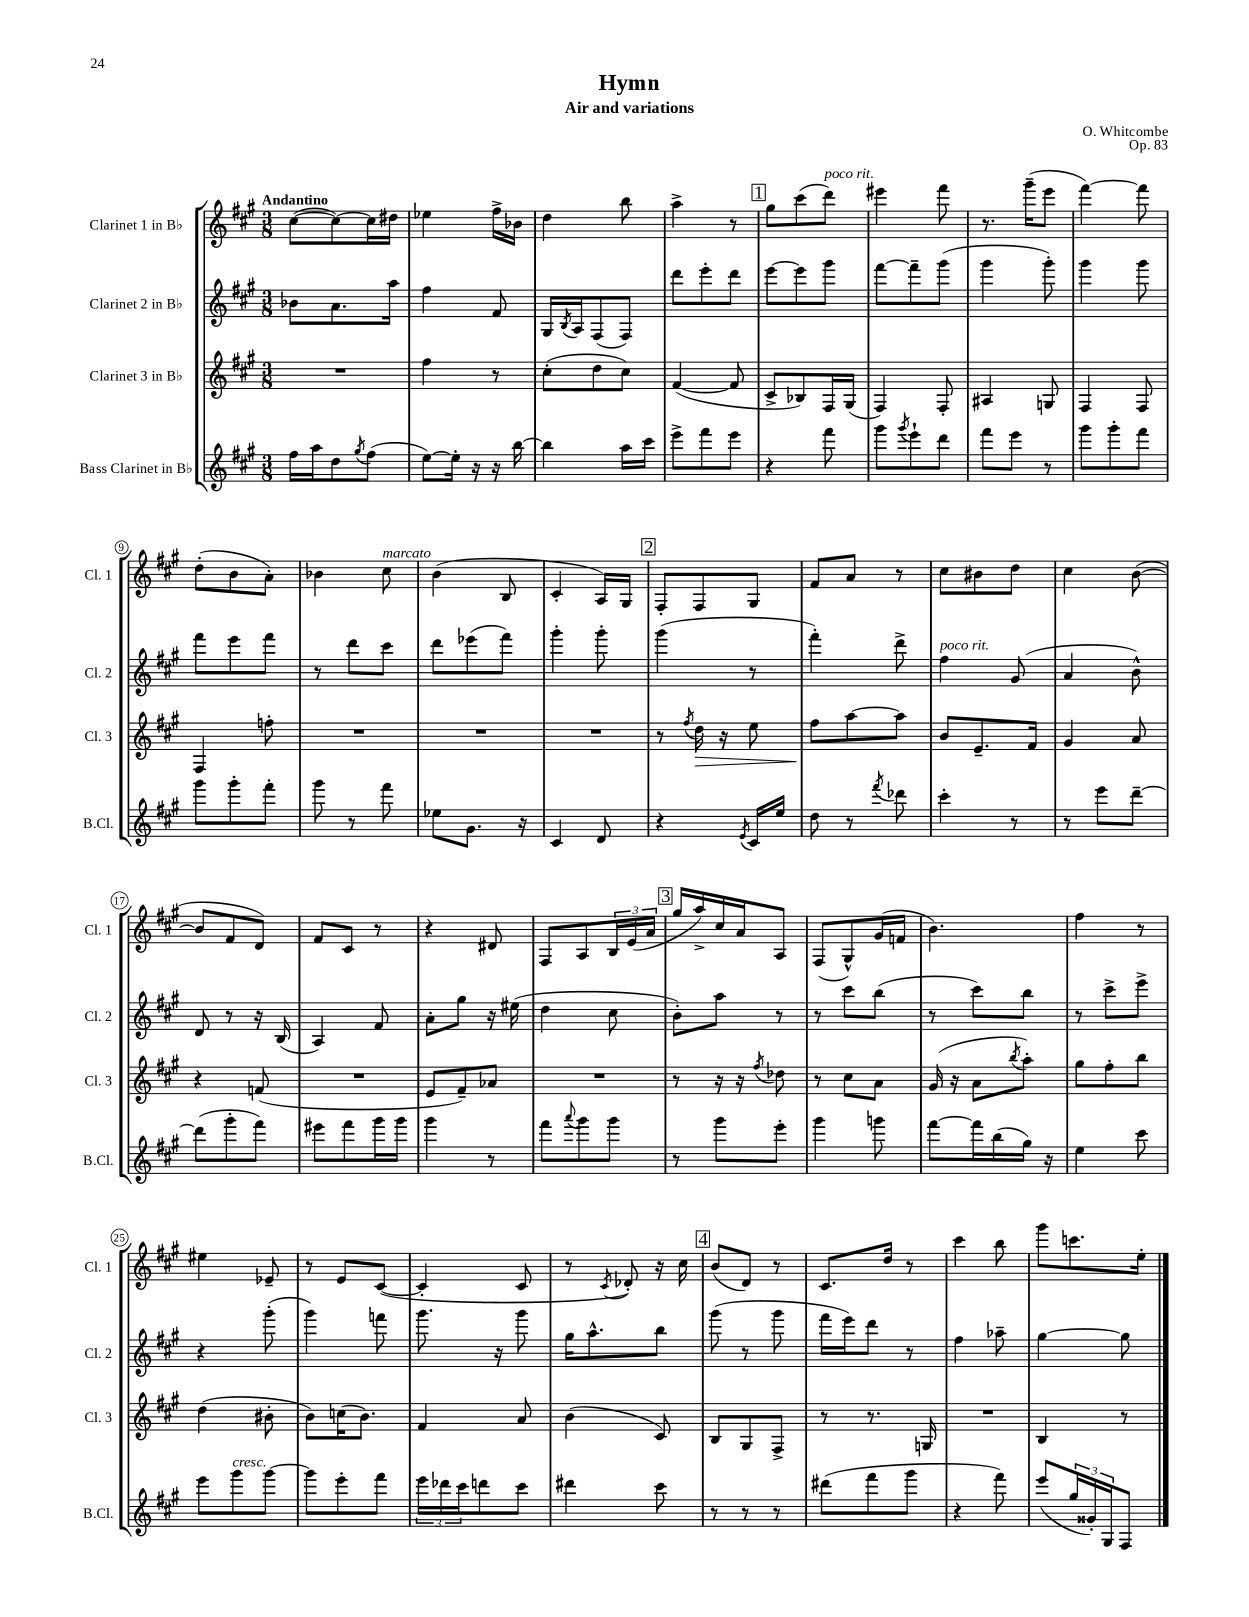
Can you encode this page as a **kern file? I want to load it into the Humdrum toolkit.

**kern	**kern	**kern	**kern
*staff4	*staff3	*staff2	*staff1
*clefG2	*clefG2	*clefG2	*clefG2
*k[f#c#g#]	*k[f#c#g#]	*k[f#c#g#]	*k[f#c#g#]
*M3/8	*M3/8	*M3/8	*M3/8
16ff#	4.r	8b-	([8cc#
16aa	.	.	.
8dd	.	8.a	8cc#_)
8qgg#	.	.	.
(8ff#	.	.	16cc#]
.	.	16aa	16dd#
=	=	=	=
[8ee)	4ff#	4ff#	4ee-
16ee']	.	.	.
16r	.	.	.
16r	8r	8f#	16ff#^
[16bb	.	.	16b-
=	=	=	=
4bb]	(8cc#'	16G#	4dd
.	.	8qB	.
.	.	16A	.
.	8dd	(8F#	.
16aa	8cc#)	8F#)	8bb
16ccc#	.	.	.
=	=	=	=
8eee^	([4f#	8ddd	4aa^
8fff#	.	8eee'	.
8eee	8f#]	8ddd	8r
=	=	=	=
4r	8c#^	[8eee	8gg#
.	8B-)	8eee]	(8ccc#
8fff#	16F#	8ggg#	8ddd)
.	(16G#	.	.
=	=	=	=
8ggg#	4F#)	[8fff#	4eee#
8qggg#	.	.	.
8eee`	.	8fff#~]	.
8ddd	8F#'	(8ggg#	8fff#
=	=	=	=
8fff#	4A#	4ggg#	8.r
8eee	.	.	.
.	.	.	(16ggg#~
8r	8G	8ggg#')	8eee
=	=	=	=
8ggg#	4F#	4ggg#	[4fff#)
8ggg#'	.	.	.
8fff#	8F#	8ggg#	8fff#]
=	=	=	=
8ggg#	4F#	8fff#	(8dd'
8ggg#'	.	8eee	8b
8fff#'	8ff'	8fff#	8a')
=	=	=	=
8ggg#	4.r	8r	4b-
8r	.	8ddd	.
8fff#	.	8ccc#	8cc#
=	=	=	=
8ee-	4.r	8ddd	(4b
8.g#	.	(8eee-	.
.	.	8fff#)	8B
16r	.	.	.
=	=	=	=
4c#	4.r	4ggg#'	4c#'
8d	.	8ggg#'	16A)
.	.	.	16G#
=	=	=	=
4r	8r	(4ggg#	8F#'
.	8qff#	.	.
.	16dd	.	8F#
.	16r	.	.
8qe	.	.	.
16c#	8ee	8r	8G#
16ee	.	.	.
=	=	=	=
8dd	8ff#	4fff#')	8f#
8r	[8aa	.	8a
8qfff#	.	.	.
8ddd-	8aa]	8ddd^	8r
=	=	=	=
4ccc#'	8b	4ff#	8cc#
.	8.e~	.	8b#
8r	.	(8g#	8dd
.	16f#	.	.
=	=	=	=
8r	4g#	4a	4cc#
8eee	.	.	.
[8ddd~	8a	8b^^)	([8b
=	=	=	=
(8ddd]	4r	8d	8b]
8ggg#'	.	8r	8f#
8fff#)	(8f	16r	8d)
.	.	(16B	.
=	=	=	=
8eee#	4.r	4A)	8f#
8fff#	.	.	8c#
16ggg#	.	8f#	8r
16ggg#	.	.	.
=	=	=	=
4ggg#	8e	8a'	4r
.	8f#~)	8gg#	.
8r	8a-	16r	8d#
.	.	(16ee#	.
=	=	=	=
8fff#	4.r	4dd	8F#
8qqaaa	.	.	.
8ggg#	.	.	8A
8ggg#	.	8cc#	24B
.	.	.	(24e
.	.	.	24a
=	=	=	=
8r	8r	8b')	16gg#
.	.	.	16aa^)
8ggg#	16r	8aa	16cc#
.	16r	.	16a
.	8qff#	.	.
8eee'	8dd-	8r	8A
=	=	=	=
4ggg#	8r	8r	(8F#
.	8cc#	8ccc#	8G#^^)
8ggg	8a	(8bb	(16g#
.	.	.	16f
=	=	=	=
[8fff#	(16g#	8r	4.b)
.	16r	.	.
16fff#]	8a	8ccc#)	.
(16bb	.	.	.
.	8qbb	.	.
16gg#)	8aa')	8bb	.
16r	.	.	.
=	=	=	=
4ee	8gg#	8r	4ff#
.	8ff#'	8ccc#^	.
8ccc#	8bb	8eee^	8r
=	=	=	=
8eee	(4dd	4r	4ee#
8ggg#	.	.	.
[8ggg#	8b#'	(8ggg#'	8e-~
=	=	=	=
8ggg#]	8b)	4ggg#)	8r
8eee'	(16cc	.	8e
.	8.b)	.	.
8fff#	.	8fff	([8c#
=	=	=	=
24eee	4f#	8.ggg#	4c#']
24ddd-	.	.	.
24ccc#	.	.	.
8ddd	.	.	.
.	.	16r	.
8ccc#	8a	8ggg#	8c#
=	=	=	=
4ddd#	(4b	16gg#	8r
.	.	8.aa^^	.
.	.	.	8qc#
.	.	.	8d-')
8ccc#	8c#)	8bb	16r
.	.	.	16cc#
=	=	=	=
8r	8B	(8ggg#	(8b
8r	8G#	8r	8d)
8r	8F#^	8ggg#	8r
=	=	=	=
(8ddd#	8r	16fff#	8.c#
.	.	16eee)	.
8fff#	8.r	8ddd	.
.	.	.	16dd
8ggg#	.	8r	8r
.	16G	.	.
=	=	=	=
4r	4.r	4ff#	4ccc#
8fff#)	.	8aa-~	8bb
=	=	=	=
(8eee	4B	[4gg#	8ggg#
24gg#	.	.	8.ccc
24g##')	.	.	.
24G#	.	.	.
8F#	8r	8gg#]	.
.	.	.	16ee'
==	==	==	==
*-	*-	*-	*-
